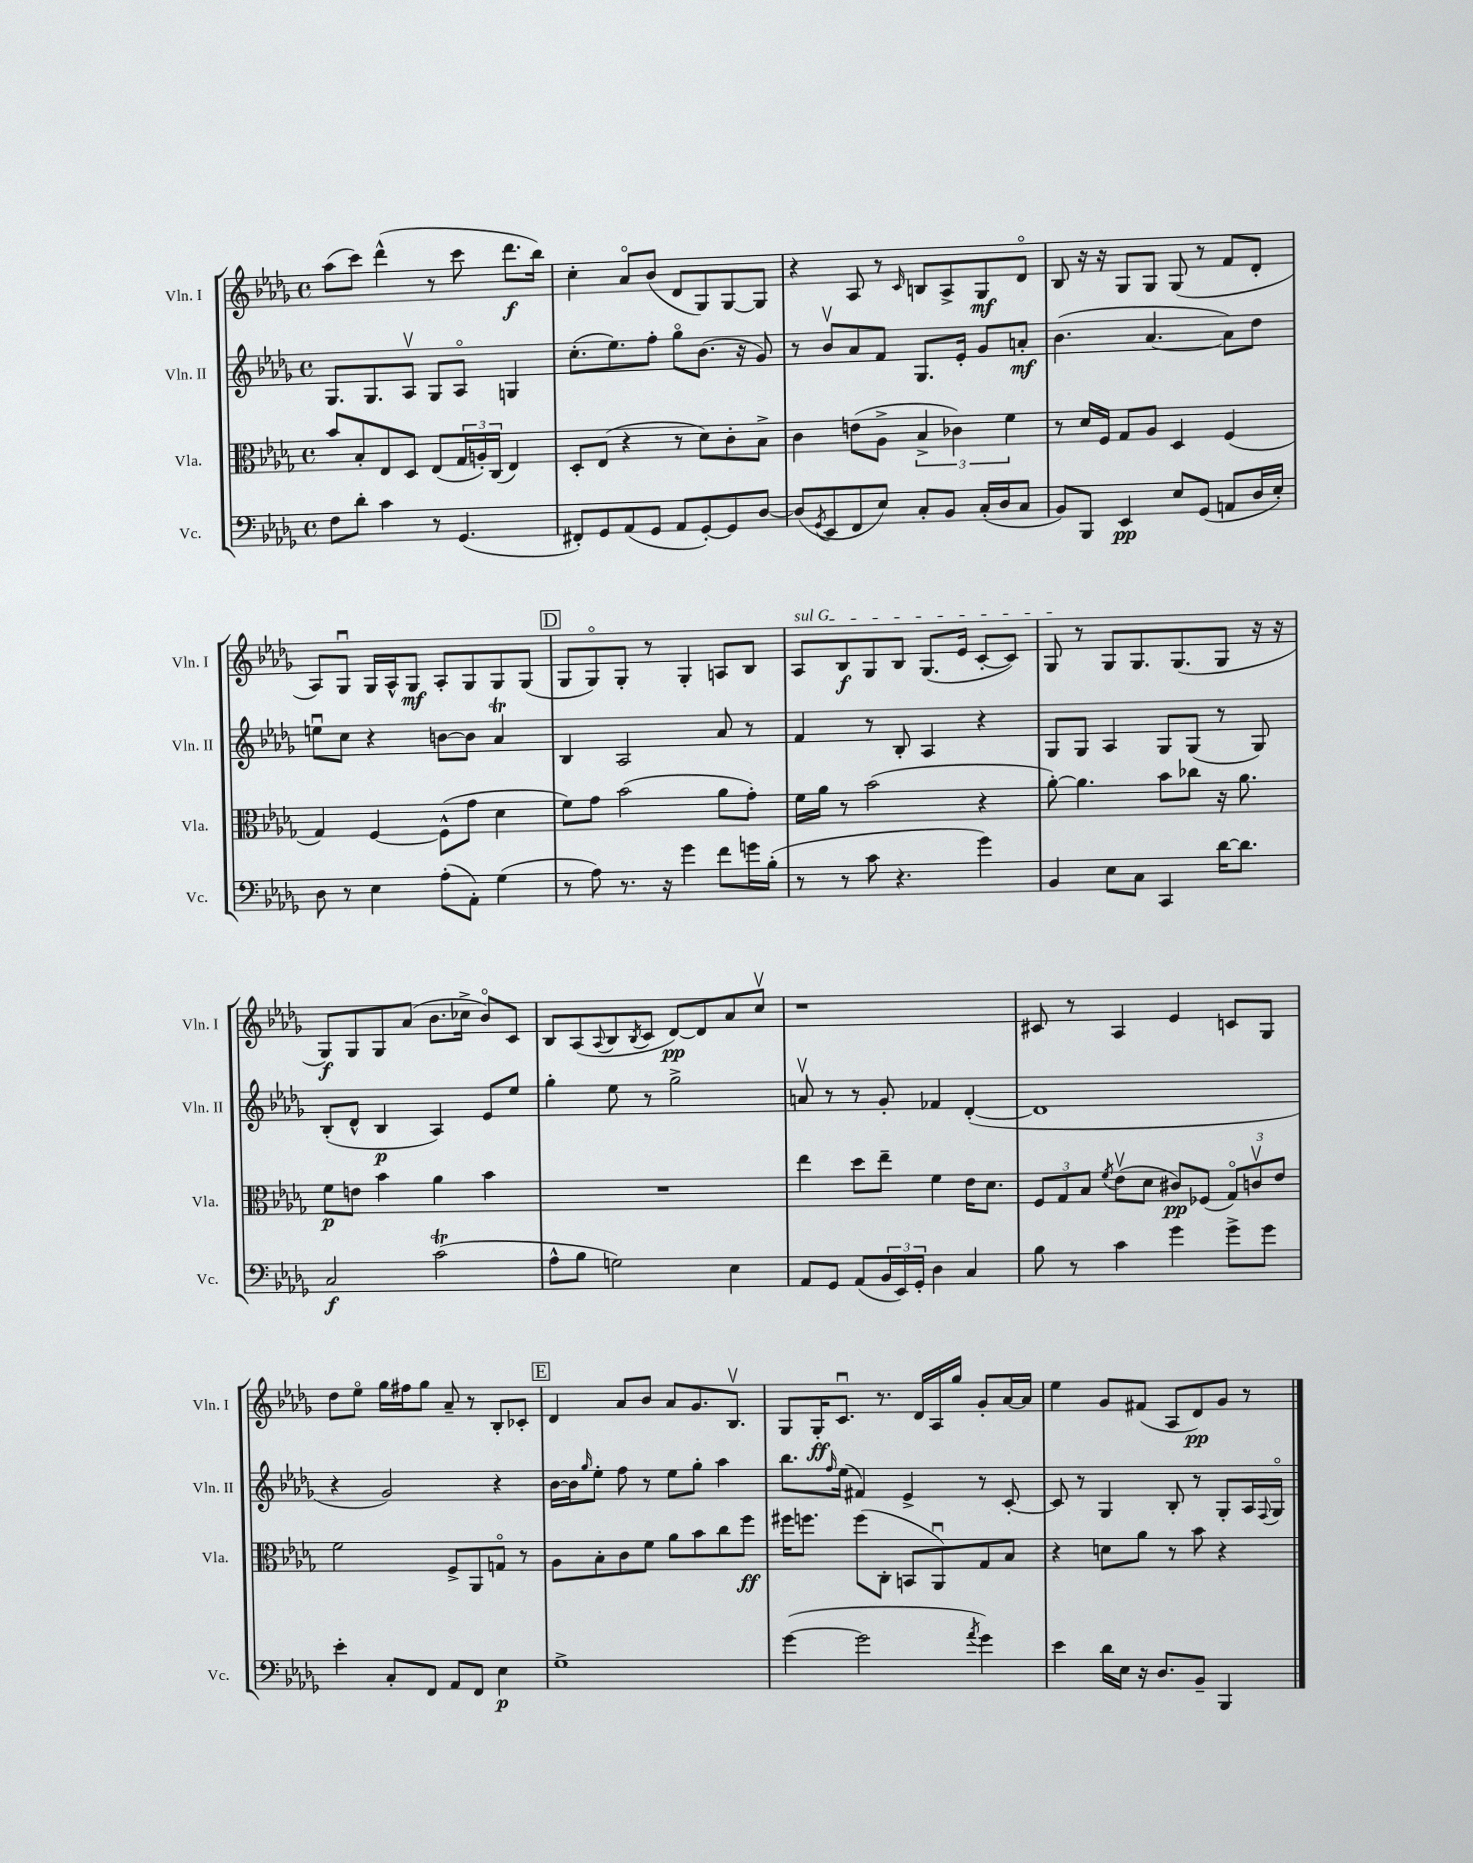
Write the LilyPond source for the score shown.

<<
\new StaffGroup <<
\new Staff = "s0" \with { instrumentName = "Vln. I" shortInstrumentName = "Vln. I" } {
    \clef treble \key des \major \defaultTimeSignature \time 4/4
    aes''8( c'''8) des'''4-^( r8 c'''8 des'''8.\f bes''16) |
    c''4-. aes'8\flageolet bes'8( des'8 ges8) ges8~ ges8 |
    r4 aes8 r8 \grace { c'16 } b8 aes8-> ges8\mf des'8\flageolet |
    bes8 r16 r16 ges8 ges8 ges8( r8 f'8 des'8-. |
    aes8) ges8\downbow ges16 aes16-^ ges8\mf aes8-. ges8 ges8 ges8( |
    \mark \markup { \box "D" } ges8 ges8\flageolet) ges8-. r8 ges4-. a8 bes8 |
    \once \override TextSpanner.bound-details.left.text = \markup { \italic "sul G" } aes8\startTextSpan bes8\f ges8 bes8 ges8.( ees'16 c'8~-. c'8) |
    ges8\stopTextSpan r8 ges8 ges8. ges8.( ges8 r16 r16 |
    ges8\f) ges8 ges8 aes'8( bes'8. ces''16-> bes'8\flageolet) c'8 |
    bes8 aes8( \appoggiatura { aes8 } bes8 \acciaccatura { bes8 } c'8 des'8~\pp) des'8 aes'8 c''8\upbow |
    r1 |
    cis'8 r8 aes4 ees'4 c'8 ges8 |
    des''8 ees''8\flageolet ges''16 fis''16 ges''8 aes'8-- r8 bes8-. ces'8-. |
    \mark \markup { \box "E" } des'4 aes'8 bes'8 aes'8 ges'8. bes8.\upbow |
    ges8 ges16-.\ff c'8.\downbow r8. des'16 aes16 ges''16 ges'8-. aes'16~ aes'16 |
    ees''4 ges'8 fis'8( aes8 des'8\pp) ges'8 r8 \bar "|." |
}
\new Staff = "s1" \with { instrumentName = "Vln. II" shortInstrumentName = "Vln. II" } {
    \clef treble \key des \major \defaultTimeSignature \time 4/4
    ges8. ges8. aes8\upbow ges8 aes8\flageolet g4 |
    c''8.-.( ees''8.) f''8-. ges''8\flageolet bes'8.( r16 ges'8) |
    r8 bes'8\upbow aes'8 f'8 ges8. ees'16-. ges'8 a'8-.\mf |
    bes'4.( aes'4.~ aes'8) des''8 |
    e''8\downbow c''8 r4 b'8~ b'8 aes'4\trill |
    \mark \markup { \box "D" } bes4 aes2 aes'8 r8 |
    f'4 r8 bes8-. aes4 r4 |
    ges8 ges8 aes4 ges8 ges8( r8 ges8) |
    bes8-.( des'8-^ bes4\p aes4) ees'8 ees''8 |
    ges''4-. ees''8 r8 ges''2-> |
    a'8\upbow r8 r8 ges'8-. fes'4 des'4~-.( |
    des'1 |
    r4 ges'2) r4 |
    \mark \markup { \box "E" } bes'16~ bes'16 \grace { ges''16 } ees''8-. f''8 r8 ees''8 ges''8-. aes''4 |
    bes''8. \grace { f''16 } ees''16( fis'4) ees'4-> r8 c'8~-. |
    c'8 r8 ges4 bes8-. r8 ges8-. aes16 \appoggiatura { f8 } ges16\flageolet \bar "|." |
}
\new Staff = "s2" \with { instrumentName = "Vla." shortInstrumentName = "Vla." } {
    \clef alto \key des \major \defaultTimeSignature \time 4/4
    bes'8 bes8-. ees8 des8 ees8( \tuplet 3/2 { ges16 a16-.) c16( } ees4) |
    des8-. ees8( r4 r8 des'8) c'8-. bes8-> |
    c'4 e'8( aes8-> \tuplet 3/2 { bes4-> ces'4) f'4 } |
    r8 des'16 f16 ges8 aes8 des4 f4( |
    ges4) f4~ f8-^( ges'8 des'4 |
    \mark \markup { \box "D" } f'8) ges'8 bes'2( aes'8 ges'8-.) |
    f'16 aes'16 r8 bes'2( r4 |
    aes'8~-.) aes'4. bes'8 ces''8 r16 aes'8. |
    f'8\p e'8 bes'4 aes'4 bes'4 |
    R1 |
    ees''4 des''8 ees''8-- f'4 ees'16 des'8. |
    \tuplet 3/2 { f8 ges8 bes8 } \acciaccatura { f'8 } ees'8\upbow( des'8 cis'8\pp) fes8( \tuplet 3/2 { ges8\flageolet) c'8\upbow ees'8 } |
    f'2 f8-> aes,8 g8\flageolet r8 |
    \mark \markup { \box "E" } aes8 bes8-. c'8 f'8 aes'8 bes'8 c''8 f''8\ff |
    fis''16 f''8. f''8( c8-. b,8 aes,8\downbow) ges8 bes8 |
    r4 d'8 aes'8 r8 bes'8 r4 \bar "|." |
}
\new Staff = "s3" \with { instrumentName = "Vc." shortInstrumentName = "Vc." } {
    \clef bass \key des \major \defaultTimeSignature \time 4/4
    f8 des'8-. c'4 r8 ges,4.( |
    fis,8-.) ges,8 aes,8( ges,8 aes,8 ges,8~-.) ges,8 des8~ |
    des8( \acciaccatura { ges,8 } ees,8 f,8 ees8) c8-. bes,8 c16-.( des16 c8 |
    bes,8) bes,,8 ees,4\pp ees8 ges,8( a,8 des16 ees16-.) |
    des8 r8 ees4 aes8-.( aes,8-.) ges4( |
    \mark \markup { \box "D" } r8 aes8) r8. r16 ges'4 f'8 g'16 bes16-.( |
    r8 r8 c'8 r4. ges'4) |
    bes,4 ees8 c8 c,4 des'16~ des'8. |
    c2\f c'2\trill( |
    aes8-^ bes8 g2) ees4 |
    aes,8 ges,8 aes,8( \tuplet 3/2 { bes,16 ees,16) ges,16-. } des4 c4 |
    bes8 r8 c'4 ges'4 ges'8-> ges'8 |
    ees'4-. c8-. f,8 aes,8 f,8 ees4\p |
    \mark \markup { \box "E" } ges1-> |
    ges'4~( ges'2 \acciaccatura { aes'8 } ges'4) |
    ees'4 des'16 ees16 r16 des8. bes,8-- bes,,4 \bar "|." |
}
>>
>>
\layout { \context { \Score \remove "Bar_number_engraver" } }
